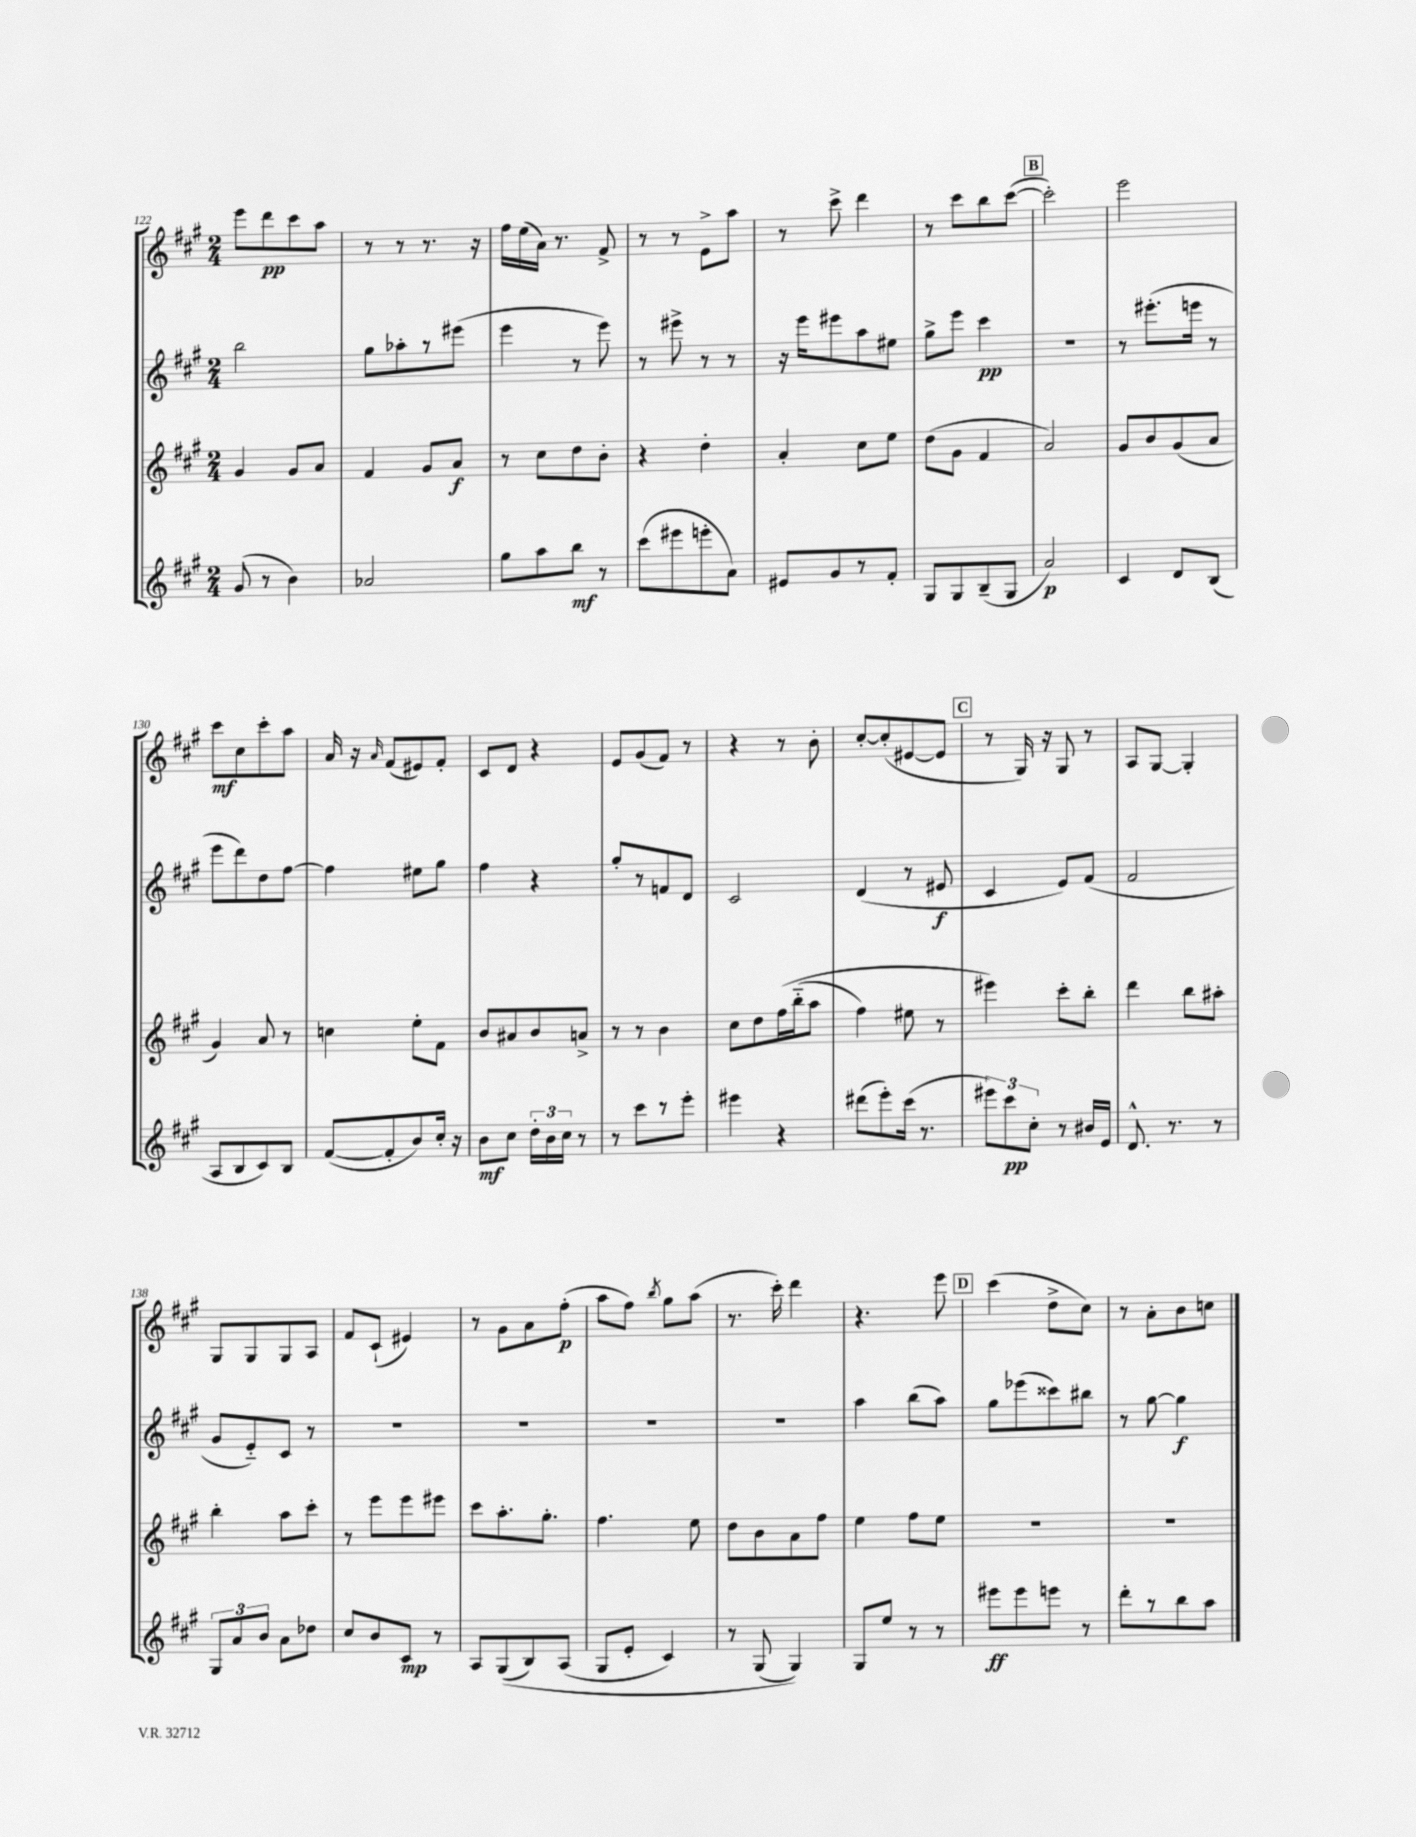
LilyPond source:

<<
\new StaffGroup <<
\new Staff = "s0" {
    \clef treble \key a \major \numericTimeSignature \time 2/4
    \autoBeamOff e'''8[ d'''8\pp cis'''8 a''8] |
    r8 r8 r8. r16 |
    fis''16[ e''16( a'16]) r8. fis'8-> |
    r8 r8 e'8[-> a''8] |
    r8 cis'''8-> d'''4 |
    r8 cis'''8[ b''8 cis'''8]~( |
    \mark \markup { \box "B" } cis'''2-.) |
    e'''2 |
    cis'''8[\mf cis''8 cis'''8-. a''8] |
    a'16 r16 \grace { a'16 } fis'8[( eis'8) fis'8]-. |
    cis'8[ d'8] r4 |
    e'8[ gis'8( fis'8]) r8 |
    r4 r8 b'8-. |
    cis''8[~-. cis''8-.( eis'8~ eis'8] |
    \mark \markup { \box "C" } r8 gis16) r16 gis8 r8 |
    a8[ gis8]~ gis4-. |
    gis8[ gis8 gis8 a8] |
    fis'8[ cis'8]-!( eis'4) |
    r8 gis'8[ a'8 fis''8]-.\p( |
    a''8[ fis''8]) \acciaccatura { b''8 } gis''8[ a''8]( |
    r8. cis'''16-.) d'''4 |
    r4. e'''8 |
    \mark \markup { \box "D" } cis'''4( d''8[-> cis''8]) |
    r8 a'8[-. b'8 c''8] \bar "|." |
}
\new Staff = "s1" {
    \clef treble \key a \major \numericTimeSignature \time 2/4
    \autoBeamOff b''2 |
    gis''8[ aes''8-. r8 eis'''8]( |
    e'''4 r8 e'''8) |
    r8 eis'''8-> r8 r8 |
    r16 e'''16[ eis'''8 a''8 eis''8] |
    gis''8[-> e'''8] cis'''4\pp |
    \mark \markup { \box "B" } r2 |
    r8 eis'''8.[-.( e'''16] r8 |
    e'''8[ d'''8) d''8 fis''8]~ |
    fis''4 eis''8[ gis''8] |
    fis''4 r4 |
    gis''8[-. r8 f'8 d'8] |
    cis'2 |
    d'4( r8 eis'8\f |
    \mark \markup { \box "C" } cis'4 e'8[) fis'8]( |
    fis'2 |
    gis'8[ e'8-_) cis'8] r8 |
    R2 |
    R2 |
    R2 |
    R2 |
    a''4 b''8[( a''8]) |
    \mark \markup { \box "D" } gis''8[ ees'''8( cisis'''8) bis''8] |
    r8 gis''8~ gis''4\f \bar "|." |
}
\new Staff = "s2" {
    \clef treble \key a \major \numericTimeSignature \time 2/4
    \autoBeamOff gis'4 gis'8[ a'8] |
    fis'4 gis'8[ a'8]\f |
    r8 cis''8[ d''8 b'8]-. |
    r4 d''4-. |
    a'4-. cis''8[ e''8] |
    d''8[( gis'8] fis'4 |
    \mark \markup { \box "B" } a'2) |
    gis'8[ b'8 gis'8( a'8] |
    gis'4) a'8 r8 |
    c''4 e''8[-. fis'8] |
    b'8[ ais'8 b'8 a'8]-> |
    r8 r8 b'4 |
    cis''8[ d''8 fis''16\( b''16-_( a''8] |
    fis''4) eis''8 r8 |
    \mark \markup { \box "C" } eis'''4\) cis'''8[-. b''8]-. |
    d'''4 b''8[ ais''8]-. |
    b''4-. a''8[ cis'''8]-. |
    r8 e'''8[ e'''8 eis'''8] |
    cis'''8[ a''8.-. gis''8.]-. |
    fis''4. e''8 |
    d''8[ b'8 a'8 fis''8] |
    e''4 fis''8[ e''8] |
    \mark \markup { \box "D" } R2 |
    R2 \bar "|." |
}
\new Staff = "s3" {
    \clef treble \key a \major \numericTimeSignature \time 2/4
    \autoBeamOff gis'8( r8 b'4) |
    aes'2 |
    gis''8[ a''8 b''8]\mf r8 |
    cis'''8[( eis'''8 e'''8-. a'8]) |
    eis'8[ gis'8 r8 fis'8]-. |
    gis8[ gis8 b8--( gis8] |
    \mark \markup { \box "B" } a'2\p) |
    cis'4 d'8[ b8]( |
    a8[ b8 cis'8) b8] |
    fis'8[~( fis'8-. b'8) cis''16]-. r16 |
    b'8[\mf cis''8] \tuplet 3/2 { d''16[-. b'16 cis''16] } r8 |
    r8 cis'''8[ r8 e'''8]-. |
    eis'''4 r4 |
    dis'''8[( e'''8-.) cis'''16]( r8. |
    \mark \markup { \box "C" } \tuplet 3/2 { eis'''8[) cis'''8\pp cis''8]-. } r8 bis'16[ e'16] |
    d'8.-^ r8. r8 |
    \tuplet 3/2 { gis8[ a'8 b'8] } a'8[ des''8] |
    cis''8[ b'8 cis'8]\mp r8 |
    a8[ gis8(\( b8) a8]( |
    gis8[ e'8]-. cis'4) |
    r8 gis8( gis4)\) |
    gis8[ e''8] r8 r8 |
    \mark \markup { \box "D" } eis'''8[\ff eis'''8 e'''8] r8 |
    d'''8[-. r8 b''8 a''8] \bar "|." |
}
>>
>>
\layout { \context { \Score currentBarNumber = #122 } }
